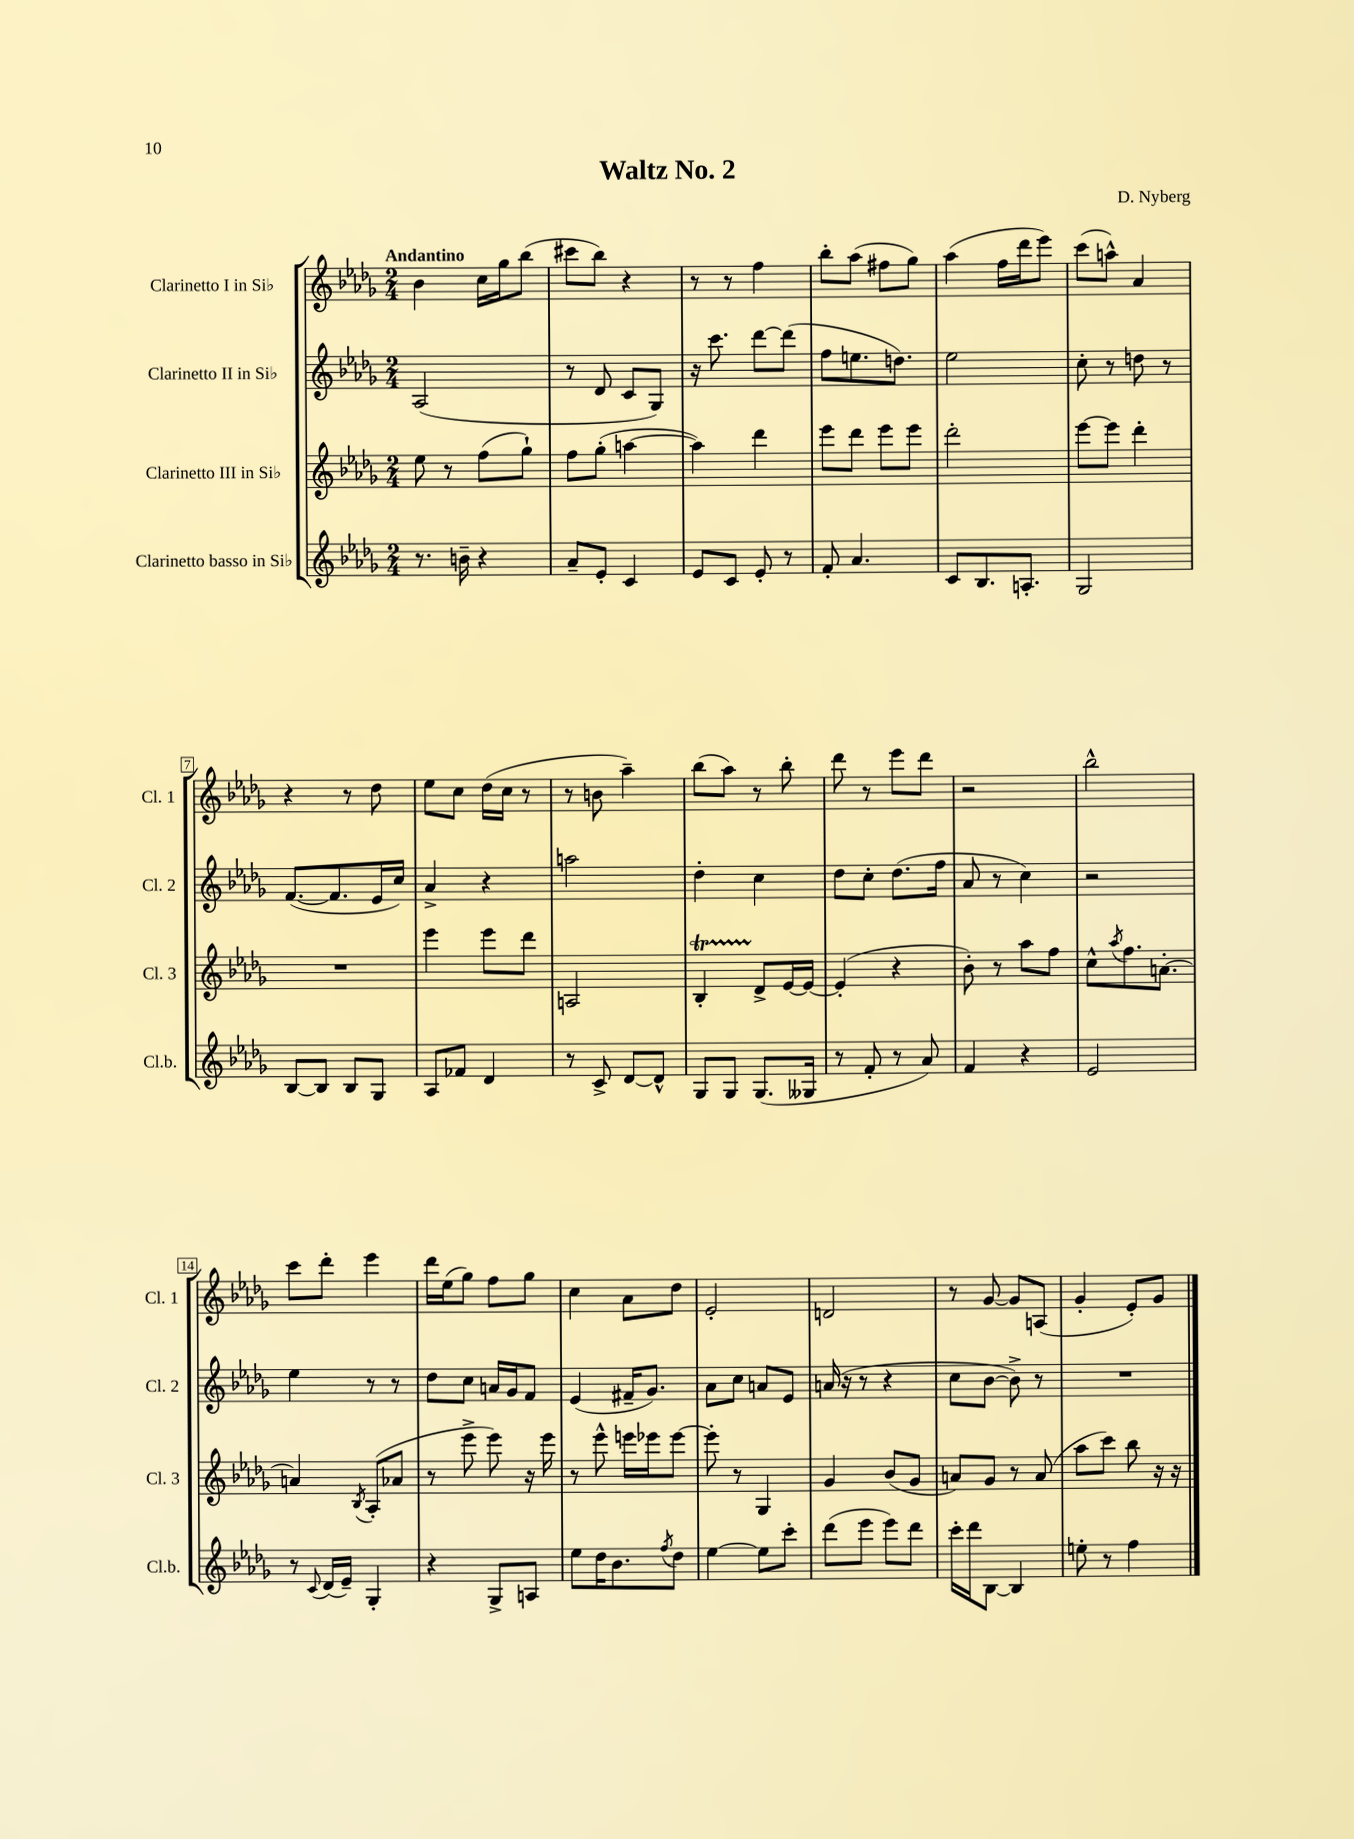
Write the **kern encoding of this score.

**kern	**kern	**kern	**kern
*staff4	*staff3	*staff2	*staff1
*clefG2	*clefG2	*clefG2	*clefG2
*k[b-e-a-d-g-]	*k[b-e-a-d-g-]	*k[b-e-a-d-g-]	*k[b-e-a-d-g-]
*M2/4	*M2/4	*M2/4	*M2/4
8.r	8ee-	(2A-	4b-
.	8r	.	.
16b~	.	.	.
4r	(8ff	.	16cc
.	.	.	16gg-
.	8gg-`)	.	(8bb-
=	=	=	=
8a-~	8ff	8r	8ccc#
8e-'	(8gg-'	8d-	8bb-)
4c	[4aa	8c	4r
.	.	8G-)	.
=	=	=	=
8e-	4aa])	16r	8r
.	.	8.ccc	.
8c	.	.	8r
8e-'	4ddd-	[8ddd-	4ff
8r	.	(8ddd-]	.
=	=	=	=
8f'	8eee-	8ff	8bb-'
4.a-	8ddd-	8.ee	(8aa-
.	8eee-	.	8ff#
.	.	8.dd)	.
.	8eee-	.	8gg-)
=	=	=	=
8c	2ddd-'	2ee-	(4aa-
8.B-	.	.	.
.	.	.	16ff
8.A'	.	.	16ddd-
.	.	.	8eee-)
=	=	=	=
2G-	[8eee-	8cc'	(8ccc
.	8eee-]	8r	8aa^^)
.	4ddd-'	8dd	4a-
.	.	8r	.
=	=	=	=
[8B-	2r	([8.f	4r
8B-]	.	.	.
.	.	8.f]	.
8B-	.	.	8r
8G-	.	16e-	8dd-
.	.	16cc)	.
=	=	=	=
8A-	4eee-	4a-^	8ee-
8f-	.	.	8cc
4d-	8eee-	4r	(16dd-
.	.	.	16cc
.	8ddd-	.	8r
=	=	=	=
8r	2A	2aa	8r
8c^	.	.	8b
[8d-	.	.	4aa-~)
8d-^^]	.	.	.
=	=	=	=
8G-	4B-'	4dd-'	(8bb-
8G-	.	.	8aa-)
(8.G-	8d-^	4cc	8r
.	[16e-	.	8bb-'
16G--	16e-_	.	.
=	=	=	=
8r	(4e-']	8dd-	8ddd-
8f'	.	8cc'	8r
8r	4r	(8.dd-	8eee-
8a-)	.	.	8ddd-
.	.	16ff	.
=	=	=	=
4f	8b-')	8a-	2r
.	8r	8r	.
4r	8aa-	4cc)	.
.	8ff	.	.
=	=	=	=
2e-	8cc^^	2r	2bb-^^
.	8qaa-	.	.
.	8.ff	.	.
.	[8.a'	.	.
=	=	=	=
8r	4a]	4ee-	8ccc
8qqc	.	.	.
(16d-	.	.	8ddd-'
16e-~)	.	.	.
.	8qB-	.	.
4G-'	(8A-'	8r	4eee-
.	8a-	8r	.
=	=	=	=
4r	8r	8dd-	16ddd-
.	.	.	(16ee-
.	8eee-^	8cc	8gg-)
8G-^	8eee-)	16a	8ff
.	.	16g-	.
8A	16r	8f	8gg-
.	16eee-	.	.
=	=	=	=
8ee-	8r	(4e-	4cc
16dd-	8eee-^^	.	.
8.b-	.	.	.
.	16eee	16f#~	8a-
.	16eee-	8.g-)	.
8qff	.	.	.
8dd-	[8eee-	.	8dd-
=	=	=	=
[4ee-	8eee-']	8a-	2e-'
.	8r	8cc	.
8ee-]	4G-	8a	.
8ccc'	.	8e-	.
=	=	=	=
(8ddd-	4g-	(16a	2d
.	.	16r	.
8eee-	.	8r	.
8eee-)	(8b-	4r	.
8ddd-	8g-	.	.
=	=	=	=
16ccc'	8a)	8cc	8r
16ddd-	.	.	.
[8B-	8g-	[8b-	[8g-
4B-]	8r	8b-^])	8g-]
.	(8a	8r	(8A
=	=	=	=
8ee'	8aa-	2r	4g-'
8r	8ccc)	.	.
4ff	8bb-	.	8e-')
.	16r	.	8g-
.	16r	.	.
==	==	==	==
*-	*-	*-	*-
